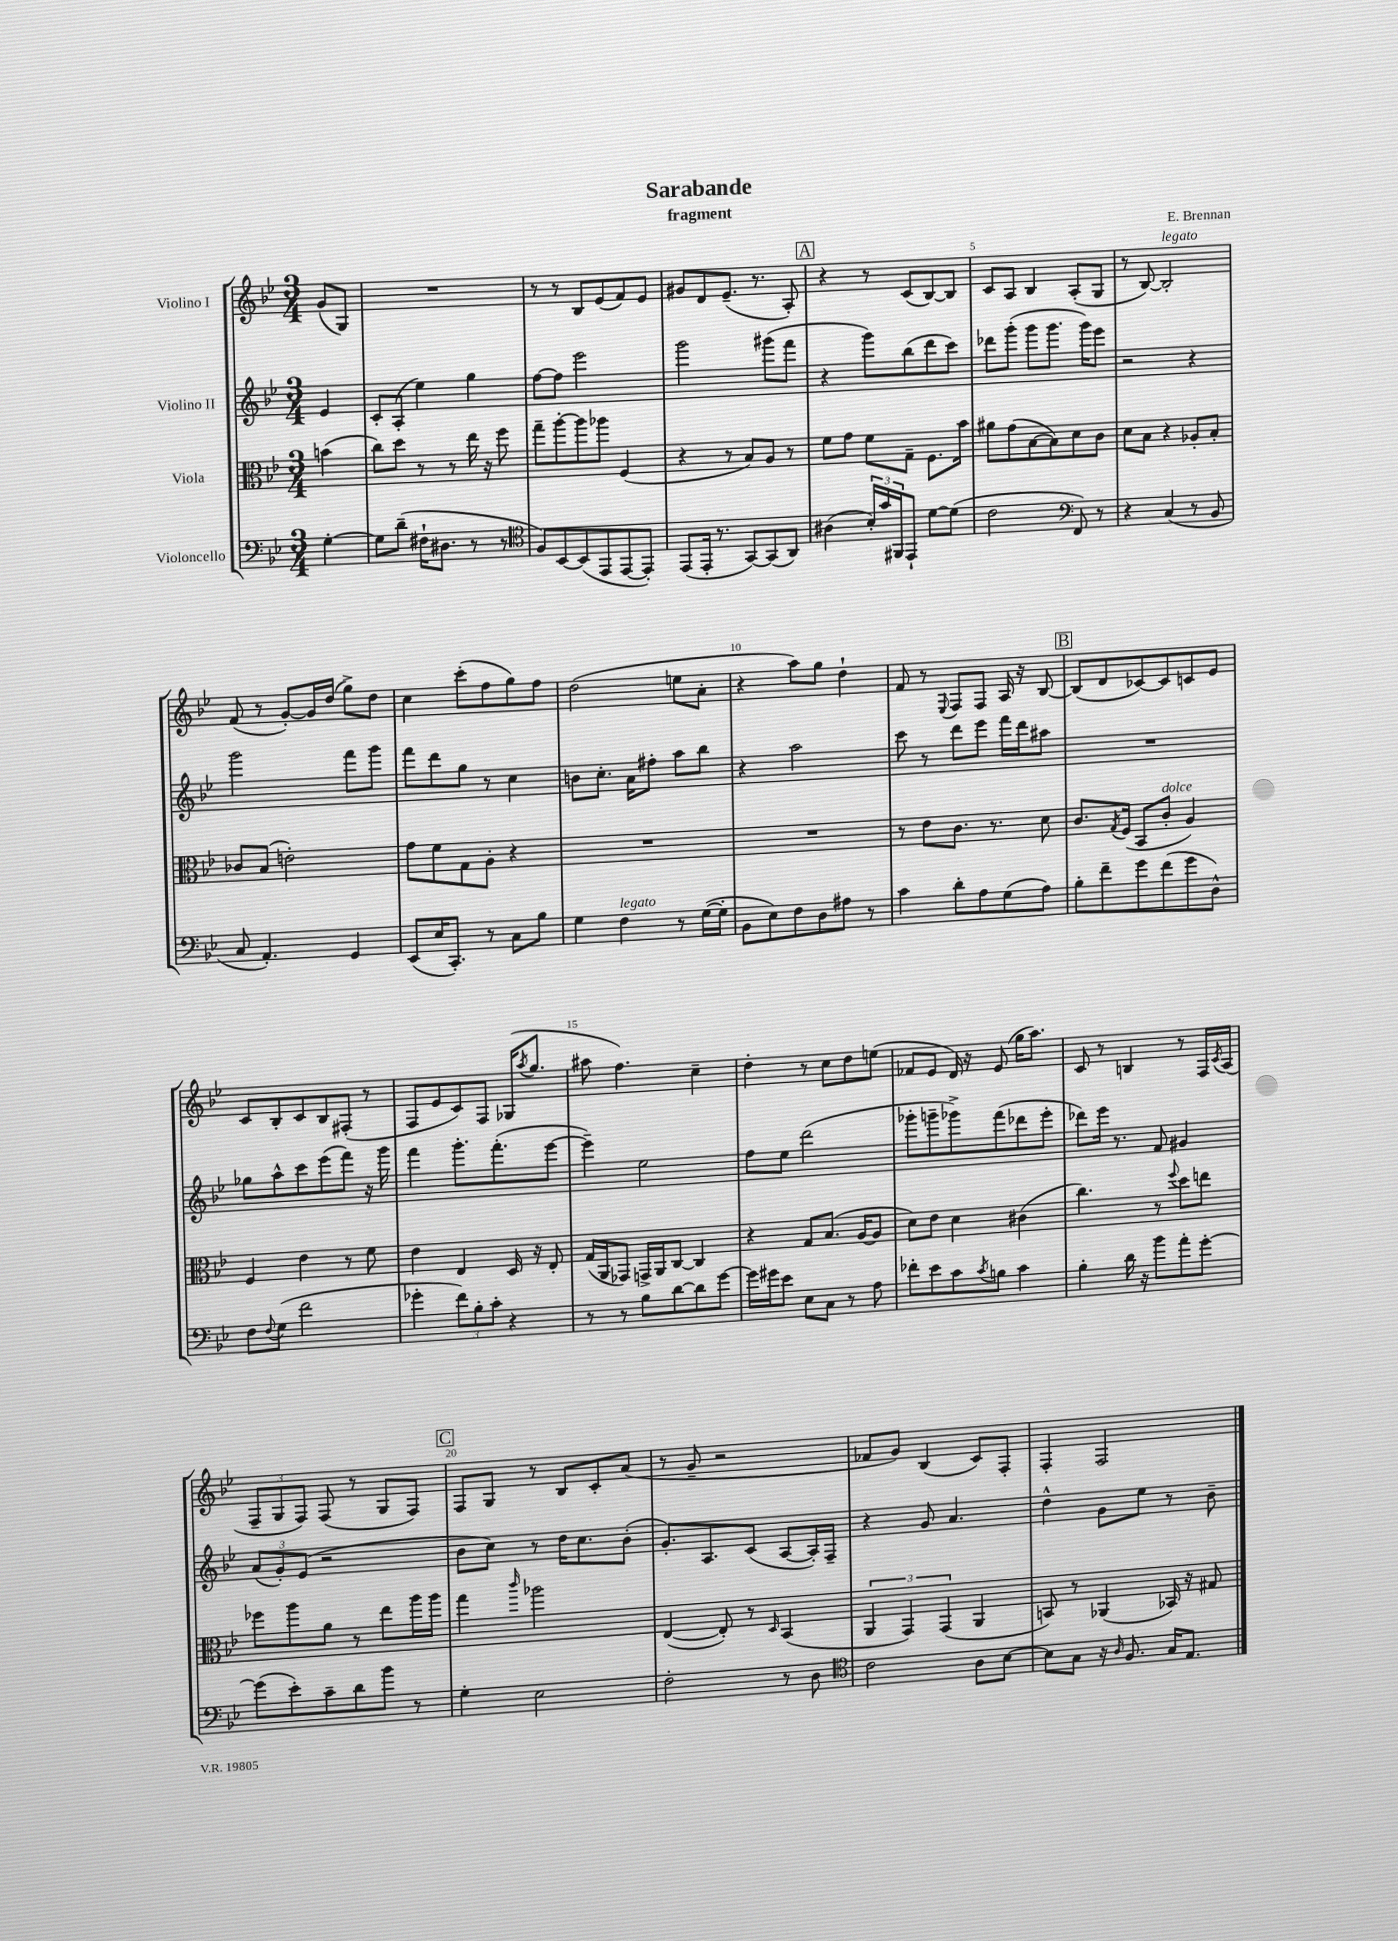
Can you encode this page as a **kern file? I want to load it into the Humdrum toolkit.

**kern	**kern	**kern	**kern
*staff4	*staff3	*staff2	*staff1
*clefF4	*clefC3	*clefG2	*clefG2
*k[b-e-]	*k[b-e-]	*k[b-e-]	*k[b-e-]
*M3/4	*M3/4	*M3/4	*M3/4
[4G'\	(4b\	4e-/	(8g/L
.	.	.	8G/J)
=	=	=	=
8G\]L	8cc\L)	8c'/L	2.r
(8d~\J	8dd\J	(8A'/J	.
16F#`\LK	8r	4ee-\)	.
8.D#\J	.	.	.
.	8r	.	.
8r	16ee-\	4gg\	.
.	16r	.	.
8r	8ff\	.	.
=	=	=	=
*clefC4	*	*	*
8F/L)	8gg~\L	[8ff\L	8r
[8BB-/	[8aa'\	8ff\]J	8r
(8BB-/]	8aa\]	2eee-\	8B-/L
8EE-/	8aa-\J	.	(8e-/
[8EE-/	(4F/	.	8f/)
8EE-'/]J)	.	.	8e-/J
=	=	=	=
(8EE-/L	4r	2ggg\	8g#/L
16EE-'/Jk	.	.	8d/
8.r	.	.	.
.	8r	.	(8.e-~/J
[8GG/L)	8B-/L)	.	.
.	.	.	8.r
(8GG/]	8A/J	(8ggg#\L	.
8AA/J)	8r	8fff\J	8A'/)
=	=	=	=
(4A#\	8f\L	4r	4r
.	8g\J	.	.
24B-'/LL)	8f\L	8ggg\L)	8r
24g/	.	.	.
24FF#/J	.	.	.
8EE-`/J	8G~\J	(8bb-\	(8c/L
[8d\L	8.F\L	8ddd\	[8B-/)
(8d\]J	.	8ccc\J)	8B-/]J
.	16b-\Jk	.	.
=	=	=	=
2c\	8a#\L	8ddd-\L	8c/L
.	(8g\	(8ggg'\J	8A/J
.	[8B-\	8ggg\L	4B-/
.	8B-\])	8.ggg\J	.
*clefF4	*	*	*
8FF/)	8d\	.	(8A'/L
.	.	16ggg\LK)	.
8r	8c\J	8eee-\J	8G/J
=	=	=	=
4r	8d\L	2r	8r
.	8B-\J	.	[8B-/)
(4C/	4r	.	2B-'/]
8r	8A-'/L	4r	.
8BB-/	8B-'/J	.	.
=	=	=	=
8C/	8c-/L	2ggg\	(8f/
4.AA'/)	(8B-/J	.	8r
.	2e'\)	.	[8g'/L)
.	.	.	16g/]L
.	.	.	(16dd/JJ
4GG/	.	8fff\L	8gg^\L)
.	.	8ggg\J	8dd\J
=	=	=	=
(8EE-/L	8g\L	8fff\L	4cc\
16E-/K	8f\	8ddd\	.
8.CC'/J)	.	.	.
.	8G\	8gg\J	(8ccc'\L
8r	8A'\J	8r	8ff\
8C\L	4r	4cc\	8gg\)
8B-\J	.	.	8ff\J
=	=	=	=
4G\	2.r	8b\L	(2dd\
.	.	8.cc'\J	.
4F\	.	.	.
.	.	16a\LK	.
.	.	8ff#'\J	.
8r	.	8aa\L	8ee\L
([16G\LL	.	8bb-\J	8a'\J
16G'\]JJ	.	.	.
=	=	=	=
8BB-\L	2.r	4r	4r
8E-\)	.	.	.
8F\	.	2aa\	8aa\L)
8D\	.	.	8gg\J
8A#\J	.	.	4dd`\
8r	.	.	.
=	=	=	=
4c\	8r	8ccc\	8f/
.	8e-\L	8r	8r
.	.	.	8qqE-/
8d'\L	8.c\J	8ddd\L	8F/L
8A\	.	8eee-\J	8F/J
.	8.r	.	.
(8G\	.	16fff\LL	16A/
.	.	16ddd\J	16r
8A\J)	8d\	8aa#\J	[8B-/
=	=	=	=
8B-'\L	8.c/L	2.r	(8B-/]L
8f~\	.	.	8d/
.	8qG/	.	.
.	(16F/Jk	.	.
8g\	8BB-/L	.	[8c-/)
(8f\	8c'/J	.	8c-/]
8g\	4A/)	.	8c/
8D^^\J)	.	.	8e-/J
=	=	=	=
8F\L	4F/	8gg-\L	8c/L
8qqF/	.	.	.
(8G\J	.	8aa^^\	8B-'/
2f\	4e-\	8ccc\	8c/
.	.	(8eee-\	8B-/
.	8r	8fff\J)	(8F#'/J
.	8f\	16r	8r
.	.	16ggg\	.
=	=	=	=
4g-'\	4e-\	4fff\	8F/L
.	.	.	8e-/
12f\L)	4E-/	8.ggg'\L	8c/)
12B-'\	.	.	.
.	.	.	8F/J
12c'\J	.	.	.
.	.	(8.fff'\	.
4r	16D/	.	(16G-/LK
.	.	.	8qaa/
.	16r	.	8.gg/J
.	8E-'/	[8eee-\J	.
=	=	=	=
8r	(16G/LL	4eee-~\])	8aa#\
.	16AA/J	.	.
8r	8GG-/J)	.	4.ff\)
8B-\L	16GG^/LL	2ee-\	.
.	16AA/J	.	.
[8d\	[8C/J	.	.
8d\]	4C/]	.	4cc~\
[8g\J	.	.	.
=	=	=	=
16g\]LL	4r	8ff\L	4dd'\
16g#\J	.	.	.
8e-\J	.	8ee-\J	.
8E-\L	8G/L	(2ddd\	8r
8C\J	(8.B-/J	.	8cc\L
8r	.	.	8dd\
.	[16A/LK	.	.
8A\	8A/]J	.	(8ee\J
=	=	=	=
8f-'\L	8d\L)	8ggg-'\L	8f-/L
8e-\	8e-\J	8ggg~\	8e-/J
8c\	4d\	8ggg-^\)	16d/)
.	.	.	16r
8qc/	.	.	.
8B\J	.	(8fff\	(8e-/
4c\	(4c#\	8ddd-\	16gg\LK
.	.	.	8.aa\J)
.	.	8eee-'\J	.
=	=	=	=
4B-'\	4.cc\)	8ddd-\L)	8c/
.	.	16eee-\Jk	8r
.	.	8.r	.
16d\	.	.	4B/
16r	.	.	.
8b-\L	8r	8f/	.
.	8qqff/	.	.
8a'\	8dd\L	4g#/	8r
[8g'\J	8ee\J	.	16F/LL
.	.	.	8qc/
.	.	.	(16A/JJ
=	=	=	=
(8g\]L	8ff-\L	(12a/L	12F~/L
.	.	12g'/)	12G/
8e-'\)	8aa\	.	.
.	.	(12e-/J	12F/J)
8c~\	8a\J	2r	(8F/
8d\	8r	.	8r
8b-\J	8ee-\L	.	8G/L
8r	16aa\L	.	8F/J)
.	16aa\JJ	.	.
=	=	=	=
4G'\	4gg\	8b-\L	8F/L
.	.	8cc\J)	8G/J
.	16qqccc/	.	.
2E-\	2aa-\	8r	8r
.	.	16dd\LK	8B-/L
.	.	8.cc\	.
.	.	.	8c'/
.	.	(8b-'\J	(8a/J
=	=	=	=
2F'\	([4E-/	8.g'/L)	8r
.	.	.	8g~/
.	.	8.A/	.
.	8E-'/])	.	2r
.	8r	(8c/J	.
.	16qqD/	.	.
8r	(4BB-/	[8A/L	.
8D\	.	16A'/]L)	.
.	.	16F~/JJ	.
=	=	=	=
*clefC4	*	*	*
2c\	6AA/	4r	8f-/L
.	.	.	8g/J)
.	6GG/)	.	.
.	.	8g/	(4B-/
.	(6GG/	.	.
.	.	4.a/	.
8A\L	4AA/	.	8c/L)
[8B-\J	.	.	8F'/J
=	=	=	=
8B-\]L	8BB/)	4dd^^\	4F'/
8G\J	8r	.	.
16r	(4AA-/	8g\L	2F/
16qqA/	.	.	.
8.F/	.	.	.
.	.	8ee-\J	.
16G/LK	16BB-/)	8r	.
8.E-/J	16r	.	.
.	8G#/	8b-~\	.
==	==	==	==
*-	*-	*-	*-
